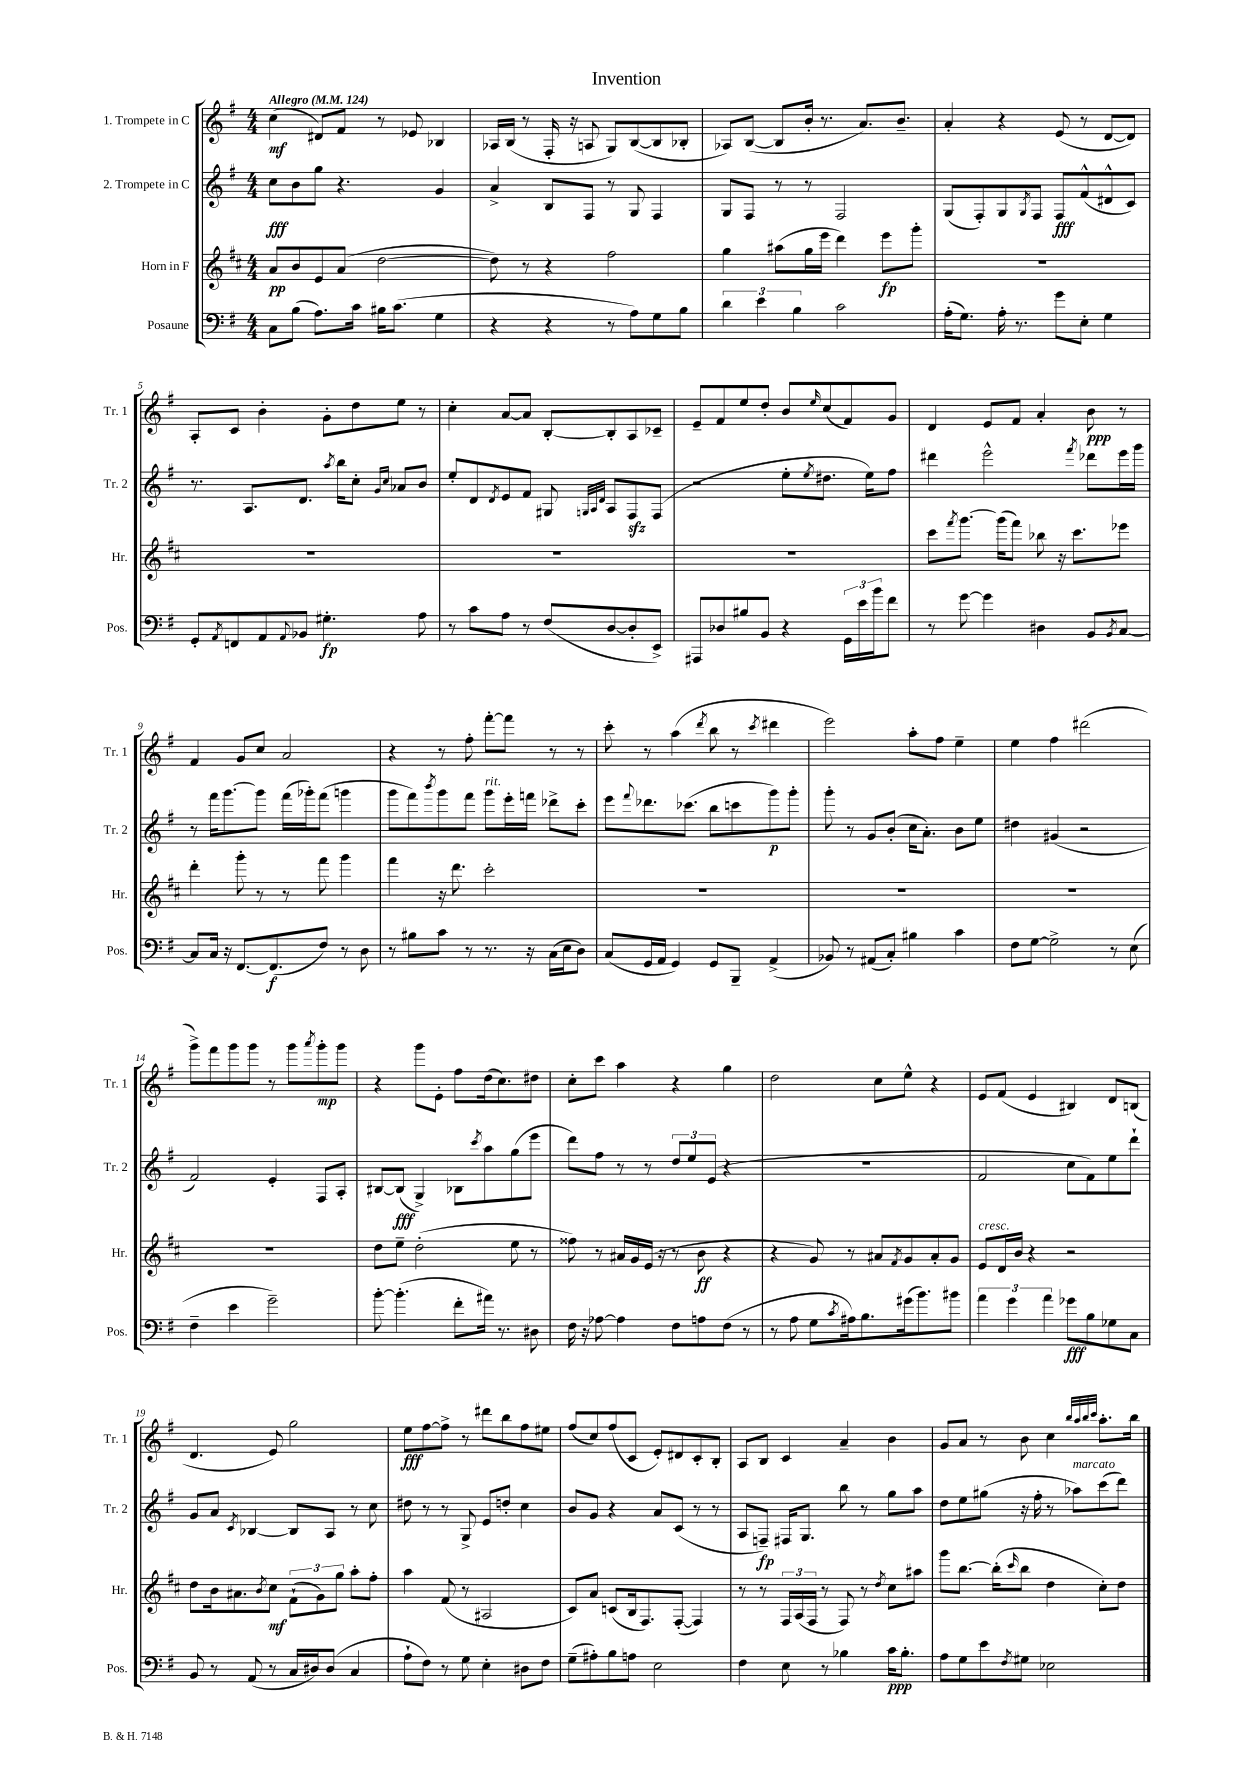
\header { title = "Invention" }
<<
\new StaffGroup <<
\new Staff = "s0" \with { instrumentName = "1. Trompete in C" shortInstrumentName = "Tr. 1" } {
    \clef treble \key g \major \numericTimeSignature \time 4/4 \tempo "Allegro" 4 = 124
    c''4\mf( dis'8) fis'8 r8 ees'8 bes4 |
    aes16 b16( r8 fis16-. r16 a8 g8) b8~( b8 bes8-. |
    aes8) b8~( b8 b'16-. r8. a'8.) b'8.-- |
    a'4-. r4 e'8( r8 d'8~ d'8) |
    a8-. c'8 b'4-. g'8-. d''8 e''8 r8 |
    c''4-. a'8~ a'8 b8~-. b8-. a8 ces'8-- |
    e'8-- fis'8 e''8 d''8-. b'8 \grace { e''16 } c''8( fis'8) g'8 |
    d'4 e'8 fis'8 a'4-. b'8\ppp r8 |
    fis'4 g'8 c''8 a'2 |
    r4 r8 fis''8-. fis'''8~-. fis'''8 r8 r8 |
    c'''8-. r8 a''4( \acciaccatura { d'''8 } b''8 r8 \acciaccatura { c'''8 } dis'''4 |
    e'''2) a''8-. fis''8 e''4-- |
    e''4 fis''4 dis'''2( |
    g'''8->) fis'''8 g'''8 g'''8 r8 g'''8 \acciaccatura { a'''8 } g'''8-.\mp g'''8 |
    r4 g'''8 e'8-. fis''8 d''16( c''8.) dis''8 |
    c''8-. c'''8 a''4 r4 g''4 |
    d''2 c''8 e''8-^ r4 |
    e'8 fis'8( e'4 bis4) d'8 b8( |
    d'4. e'8) g''2 |
    e''8\fff fis''8~ fis''8-> r8 dis'''8 b''8 fis''8 eis''8 |
    fis''8( c''8) fis''8( c'8 e'8-.) dis'8 c'8-. b8-. |
    a8 b8 c'4 a'4-- b'4 |
    g'8 a'8 r8 b'8 c''4 \grace { b''32 a''32 b''32 c'''32 } a''8.-. b''16 \bar "|." |
}
\new Staff = "s1" \with { instrumentName = "2. Trompete in C" shortInstrumentName = "Tr. 2" } {
    \clef treble \key g \major \numericTimeSignature \time 4/4
    c''8\fff b'8 g''8 r4. g'4 |
    a'4-> b8 fis8 r8 g8 fis4 |
    g8 fis8 r8 r8 fis2 |
    g8( fis8-.) g8 \acciaccatura { g8 } fis8 fis8\fff fis'8-^( dis'8-^ c'8) |
    r8. a8. d'8. \acciaccatura { a''8 } b''16 c''8-. \grace { g'16 c''16 } aes'8 b'8 |
    e''8-. d'8 \acciaccatura { d'8 } e'8 fis'8 gis8 \grace { g32 a32 d'32 } a8 fis8\sfz fis8( |
    r2 e''8-. \acciaccatura { e''8 } dis''8. e''16) fis''8 |
    dis'''4 e'''2-^ \acciaccatura { fis'''8 } des'''8 e'''16 g'''16 |
    r8 fis'''16 g'''8.~ g'''8 fis'''16( ges'''16-.) fis'''8( g'''4 |
    g'''8 fis'''8) \acciaccatura { b'''8 } g'''8 fis'''8 g'''8^\markup { \italic "rit." } e'''16-. f'''16 des'''8-> c'''8-. |
    e'''8 \appoggiatura { fis'''8 } des'''8. ces'''8.( b''8 c'''8 g'''8\p) g'''8-. |
    g'''8-. r8 g'8 b'8-.( c''16 a'8.-.) b'8 e''8 |
    dis''4 gis'4( r2 |
    fis'2) e'4-. fis8 a8-. |
    bis8~ bis8\fff( g4->) bes8 \acciaccatura { c'''8 } a''8 g''8( e'''8 |
    d'''8) fis''8 r8 r8 \tuplet 3/2 { d''8 e''8 e'8( } r4 |
    R1 |
    fis'2 c''8 fis'8) e''8 d'''8-! |
    g'8 a'8 \acciaccatura { c'8 } bes4~ bes8 a8 r8 c''8 |
    dis''8 r8 r8 g8-> e'8 d''8-. c''4 |
    b'8 g'8 r4 a'8 c'8( r8 r8 |
    a8 f8--\fp) fis16 g8. b''8 r8 g''8 a''8 |
    d''8 e''8 gis''8( r16 fis''16-. r8 aes''8^\markup { \italic "marcato" }) c'''8( d'''8) \bar "|." |
}
\new Staff = "s2" \with { instrumentName = "Horn in F" shortInstrumentName = "Hr." } {
    \clef treble \key d \major \numericTimeSignature \time 4/4
    a'8\pp b'8 e'8 a'8( d''2~ |
    d''8) r8 r4 fis''2 |
    g''4 ais''8( g''16 e'''16 d'''4) e'''8\fp g'''8-. |
    R1 |
    R1 |
    R1 |
    R1 |
    cis'''8 \acciaccatura { fis'''8 } g'''8.~ g'''16( fis'''8) bes''8 r16 cis'''8. ees'''8 |
    d'''4-. g'''8-. r8 r8 fis'''8 g'''4 |
    fis'''4 r16 d'''8. cis'''2-. |
    R1 |
    R1 |
    R1 |
    R1 |
    d''8 e''8-- d''2-.( e''8 r8 |
    fisis''8) r8 ais'16 g'16 e'16( r16 r8 b'8\ff r4 |
    r4 g'8) r8 ais'8 \acciaccatura { fis'8 } g'8 ais'8-. g'8 |
    e'8^\markup { \italic "cresc." } d'16 b'16 r4 r2 |
    d''8 b'16 ais'8. \acciaccatura { b'8 } cis''8\mf \tuplet 3/2 { fis'8-!( g'8) g''8 } a''8-. fis''8-. |
    a''4 fis'8( r8 ais2 |
    cis'8) a'8 c'8( b16 fis8.) fis8~-.( fis4) |
    r8 r8 \tuplet 3/2 { fis16 a16( fis16 } r8 fis8) r8 \acciaccatura { d''8 } cis''8 ais''8 |
    g'''8 b''8.~ b''16-.( \grace { cis'''16 } b''8 d''4 cis''8-.) d''8 \bar "|." |
}
\new Staff = "s3" \with { instrumentName = "Posaune" shortInstrumentName = "Pos." } {
    \clef bass \key g \major \numericTimeSignature \time 4/4
    c8 b8( a8.) c'16 bis16 c'8.( g4 |
    r4 r4 r8 a8) g8 b8 |
    \tuplet 3/2 { d'4 e'4 b4 } c'2 |
    a16-.( g8.) a16-. r8. g'8 e8-. g4 |
    g,8-. \acciaccatura { a,8 } f,8 a,8 \appoggiatura { a,8 } bes,8 gis4.-.\fp a8 |
    r8 c'8 a8 r8 fis8( d8~ d8-. e,8->) |
    ais,,8 des8 bis8 b,8 r4 \tuplet 3/2 { g,16 e'16 b'16 } fis'8 |
    r8 g'8~ g'4 dis4 b,8 \acciaccatura { b,8 } c8~ |
    c8 c16 r16 fis,8.~ fis,8.\f( fis8) r8 d8 |
    r8 bis8 c'8 r8 r8. r16 c16( e16 d8) |
    c8( g,16 a,16 g,4) g,8 b,,8-- a,4->( |
    bes,8) r8 ais,8( c8-.) bis4 c'4 |
    fis8 g8~ g2-> r8 e8( |
    fis4-- e'4 g'2--) |
    b'8~-. b'4.-.( fis'8-. ais'16) r8. dis8 |
    fis16 r16 aes8~ aes4 fis8 a8 fis8( r8 |
    r8 a8 g8 \acciaccatura { c'8 } ais16) b8. gis'16( b'8.) bis'8 |
    \tuplet 3/2 { a'4 g'4 a'4 } ges'8\fff b8 ges8 c8 |
    b,8 r8 a,8( r8 c16 dis16) dis8( c4 |
    a8-! fis8) r8 g8 e4-. dis8 fis8 |
    g8--( ais8-.) b8 a8 e2 |
    fis4 e8 r8 bes4 c'16\ppp bes8.-. |
    a8 g8 e'8 \acciaccatura { fis8 } gis8 ees2 \bar "|." |
}
>>
>>
